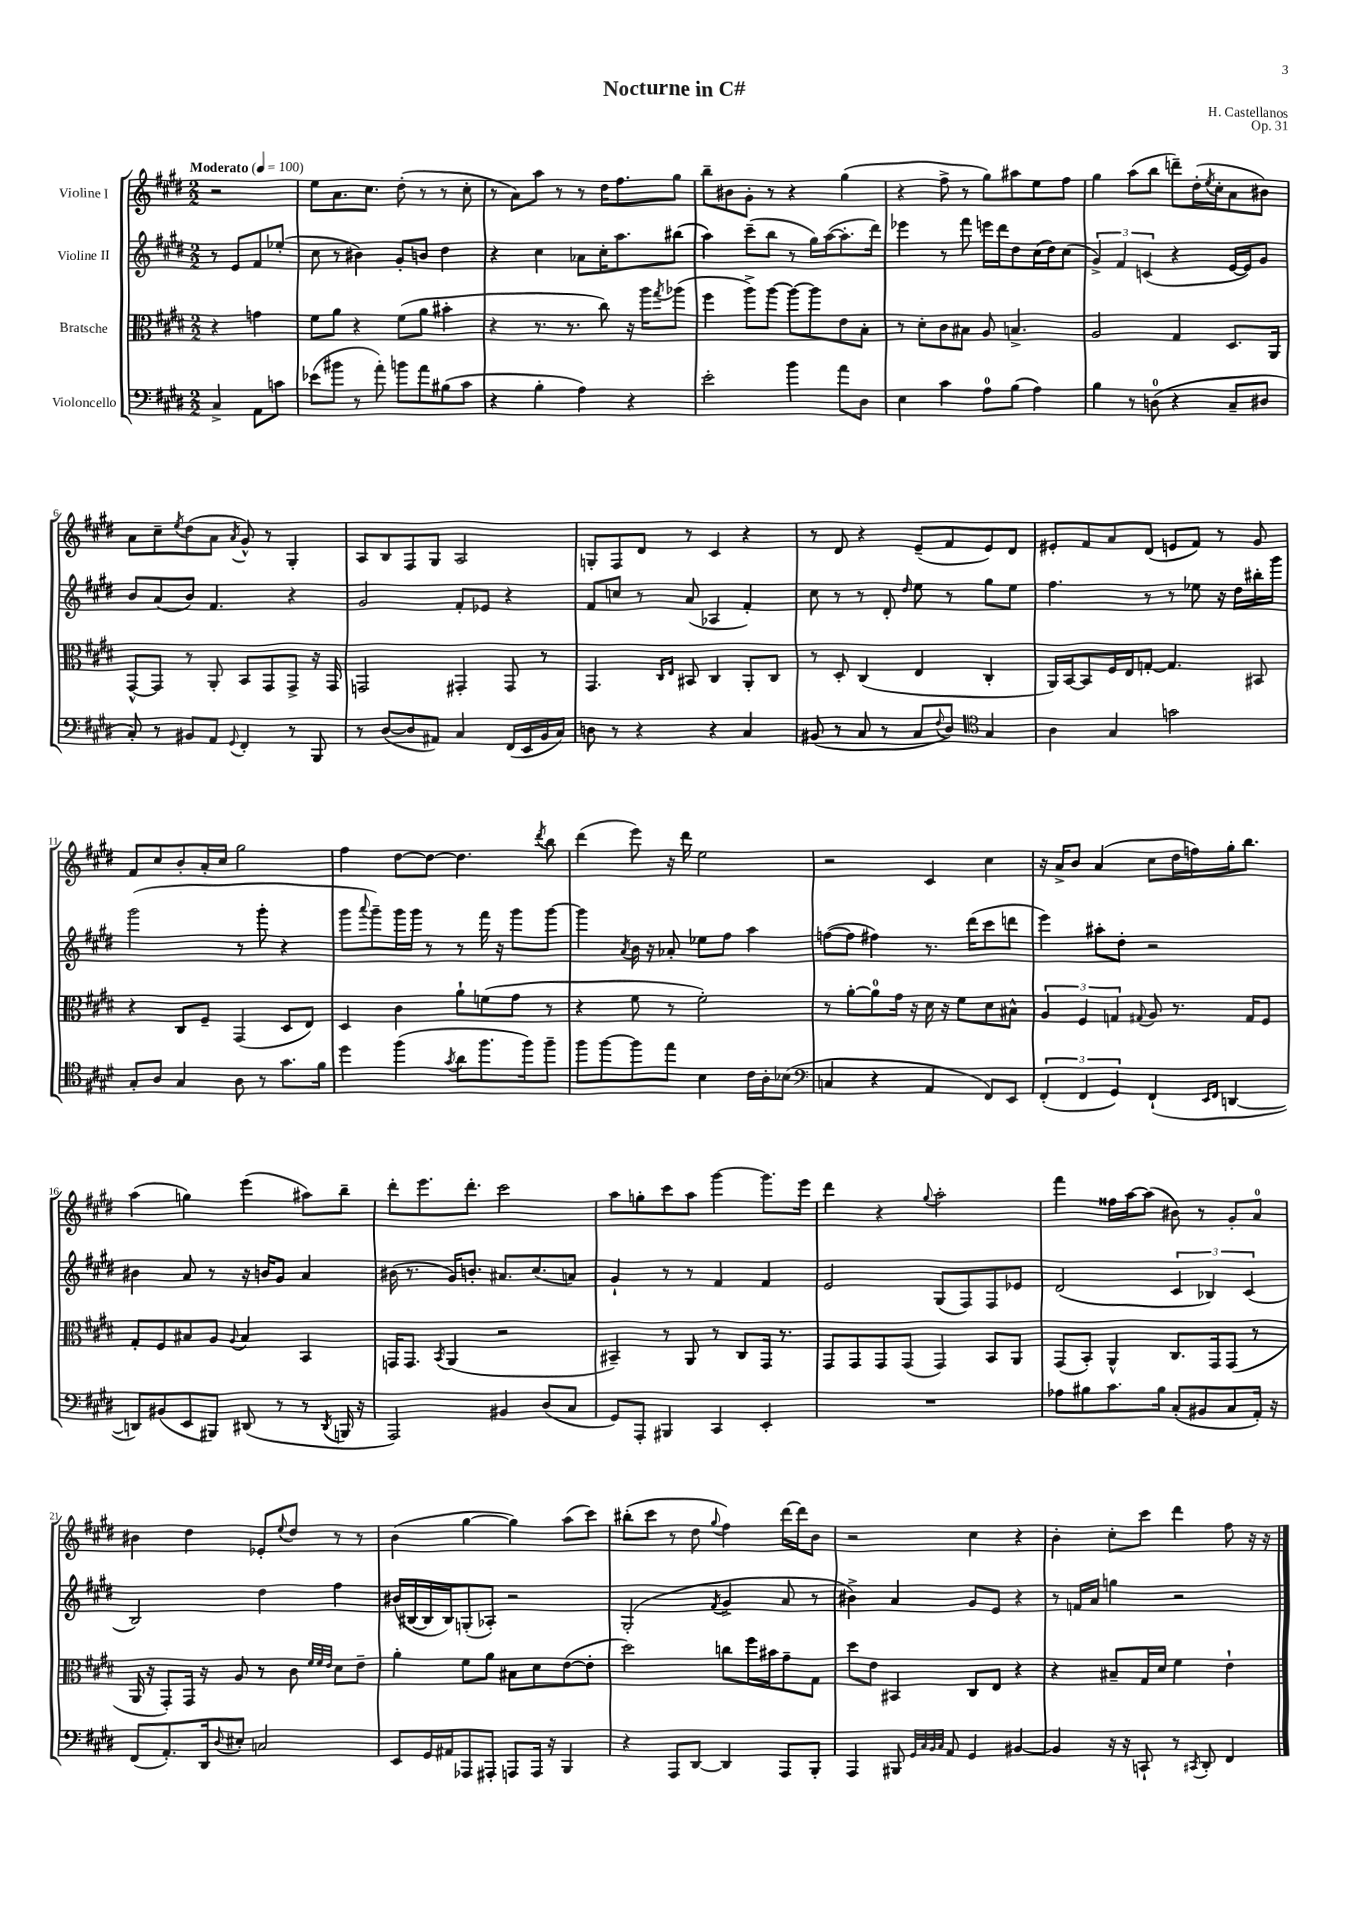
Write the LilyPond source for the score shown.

\header { title = "Nocturne in C#" composer = "H. Castellanos" opus = "Op. 31" }
<<
\new StaffGroup <<
\new Staff = "s0" \with { instrumentName = "Violine I" } {
    \clef treble \key e \major \numericTimeSignature \time 2/2 \partial 2 \tempo "Moderato" 4 = 100
    r2 |
    e''8 a'8. cis''8. dis''8-.( r8 r8 cis''8-. |
    r8 a'8) a''8 r8 r8 dis''16 fis''8. gis''8 |
    b''8-- bis'8 gis'8-. r8 r4 gis''4( |
    r4 fis''8-> r8 gis''8) ais''8 e''8 fis''8 |
    gis''4 a''8( b''8 d'''8--) dis''16-.( \acciaccatura { e''8 } cis''16-. a'8 bis'8) |
    a'8 cis''8-- \acciaccatura { e''8 } dis''8( a'8 \acciaccatura { a'8 } gis'8-^) r8 gis4-. |
    a8 b8 fis8 gis8 a2 |
    g8-. fis8 dis'8 r8 cis'4 r4 |
    r8 dis'8 r4 e'8--( fis'8 e'8) dis'8 |
    eis'8-. fis'8 a'8 dis'8( e'8 fis'8) r8 gis'8 |
    fis'8 cis''8 b'8-. a'16-. cis''16 gis''2 |
    fis''4 dis''8~ dis''8~ dis''4. \acciaccatura { dis'''8 } b''8 |
    dis'''4( e'''8) r16 dis'''16 e''2 |
    r2 cis'4 cis''4 |
    r16 a'16-> b'8 a'4( cis''8 dis''16 f''16) gis''16-. b''8. |
    a''4( g''4) e'''4( ais''8) b''8-- |
    dis'''8-. e'''8. dis'''8.-. cis'''2 |
    a''8 g''8-. cis'''8 a''8 gis'''4~ gis'''8. e'''16 |
    dis'''4 r4 \appoggiatura { gis''8 } a''2-. |
    fis'''4 fisis''16 a''16~ a''8( bis'8) r8 gis'8-. a'8-0 |
    bis'4 dis''4 ees'8-. \appoggiatura { e''8 } dis''8 r8 r8 |
    b'4( gis''4~ gis''4) a''8( cis'''8) |
    bis''8-.( cis'''8 r8 dis''8 \appoggiatura { gis''8 } fis''4) dis'''16~ dis'''16 b'8 |
    r2 cis''4 r4 |
    b'4-. cis''8-. cis'''8 dis'''4 fis''8 r16 r16 \bar "|." |
}
\new Staff = "s1" \with { instrumentName = "Violine II" } {
    \clef treble \key e \major \numericTimeSignature \time 2/2 \partial 2
    r8 e'8 fis'8 ees''8-.( |
    cis''8 r8 bis'4) gis'8-. b'8 dis''4 |
    r4 cis''4 aes'8 cis''16-. a''8. bis''8( |
    a''4) cis'''8--( b''8 r8 gis''16) a''16~( a''8.-. dis'''16) |
    ees'''4 r8 fis'''8 e'''16 dis'''16 dis''8 cis''16( dis''16) cis''8( |
    \tuplet 3/2 { gis'4->) fis'4 c'4( } r4 e'16~ e'16) gis'8 |
    b'8 a'8( b'8) fis'4. r4 |
    gis'2 fis'8-. ees'8 r4 |
    fis'8 c''8 r8 a'8( aes4 fis'4-.) |
    cis''8 r8 r8 dis'8-. \grace { dis''16 } e''8 r8 gis''8 e''8 |
    fis''4. r8 r8 ees''8 r16 dis''16 bis''16-. gis'''16 |
    gis'''2( r8 gis'''8-. r4 |
    gis'''8 \appoggiatura { a'''8 } gis'''8--) gis'''16 gis'''16 r8 r8 fis'''16 r16 gis'''8 gis'''8~ |
    gis'''4 \acciaccatura { a'8 } b'16 r16 aes'8-. ees''8 fis''8 a''4 |
    f''8~( f''8 fis''4) r8. dis'''16( cis'''8 d'''8 |
    e'''4) ais''8-. dis''8-. r2 |
    bis'4 a'8 r8 r16 b'16 gis'8 a'4 |
    bis'16( r8. gis'16) b'8.-. ais'8. cis''8.( a'8) |
    gis'4-! r8 r8 fis'4 fis'4 |
    e'2 gis8( fis8) fis8 ees'8 |
    dis'2( \tuplet 3/2 { cis'4 bes4) cis'4( } |
    b2) dis''4 fis''4 |
    bis'16( bis16~ bis16 bis16) g8-.( aes8-.) r2 |
    gis2-.( \acciaccatura { fis'8 } gis'4-> a'8 r8 |
    bis'4->) a'4 gis'8 e'8 r4 |
    r8 f'16 a'16 g''4 r2 \bar "|." |
}
\new Staff = "s2" \with { instrumentName = "Bratsche" } {
    \clef alto \key e \major \numericTimeSignature \time 2/2 \partial 2
    r4 g'4 |
    fis'8 a'8 r4 fis'8( a'8 bis'4-. |
    r4 r8. r8. cis''8) r16 a''16 \acciaccatura { gis''8 } aes''8( |
    fis''4 a''8->) a''8~ a''8~ a''8 e'8 b8-. |
    r8 dis'8-. cis'8 bis8 a8 b4.-> |
    a2 gis4 dis8. a,16 |
    gis,8~-^ gis,8 r8 a,8-. b,8 gis,8 gis,8-> r16 gis,16 |
    g,2 gis,4-. gis,8 r8 |
    gis,4. \grace { cis16 e16 } bis,8 cis4 a,8-. cis8 |
    r8 dis8-. cis4( e4 cis4-. |
    a,16) b,16~ b,8 fis16 e16 g8~-. g4. bis,8 |
    r4 cis8 fis8-- gis,4( dis8 e8) |
    dis4 cis'4 a'8-! f'8( gis'8 r8 |
    r4 fis'8 r8 fis'2-.) |
    r8 a'8~-. a'8-0 gis'16 r16 dis'16 r16 fis'8 dis'8 bis8-^ |
    \tuplet 3/2 { a4 fis4 g4 } \appoggiatura { gis8 } a8 r8. gis16 fis8 |
    gis8-. fis8 bis8 a8 \appoggiatura { a8 } bis4 b,4 |
    g,16 g,8. \acciaccatura { b,8 } a,4( r2 |
    bis,4--) r8 a,8 r8 cis8 gis,16 r8. |
    gis,8 gis,8 gis,8 gis,8( gis,4) b,8 a,8 |
    gis,8( b,8-.) a,4-^ cis8. gis,16 gis,8( r8 |
    a,16 r16 gis,8-.) gis,16 r16 a8 r8 cis'8 \grace { fis'32 fis'32 e'32 } dis'8 e'8-- |
    a'4-. fis'8 a'8 bis8 dis'8 e'8~( e'8-. |
    dis''2) c''8 fis''16 bis'16 gis'8-- gis8 |
    dis''8 e'8 bis,4 cis8 e8 r4 |
    r4 bis8-- gis16 dis'16 fis'4 e'4-! \bar "|." |
}
\new Staff = "s3" \with { instrumentName = "Violoncello" } {
    \clef bass \key e \major \numericTimeSignature \time 2/2 \partial 2
    cis4-> a,8 c'8 |
    ees'8( bis'8 r8 a'8-.) b'8 a'8 bis8( cis'8 |
    r4 b4-. a4) r4 |
    e'2-. b'4 a'8 dis8 |
    e4 cis'4 a8-0 b8( a4) |
    b4 r8 d8-0( r4 cis8-- dis8 |
    cis8-.) r8 bis,8 a,8 \appoggiatura { gis,8 } fis,4-. r8 b,,8 |
    r8 dis8~( dis8 ais,8) cis4 fis,16( e,16 b,16 cis16) |
    d8 r8 r4 r4 cis4 |
    bis,8( r8 cis8 r8 cis8 \appoggiatura { fis8 } dis8) \clef tenor gis4 |
    a4 gis4 g'2 |
    gis8-. a8 gis4 a8 r8 gis'8. fis'16 |
    dis''4 fis''4( \acciaccatura { gis'8 } a'8 fis''8. fis''16) fis''8-- |
    fis''8 fis''8~ fis''8 e''8 b4 cis'16 a16-. bes8( |
    \clef bass c4 r4 a,4 fis,8) e,8 |
    \tuplet 3/2 { fis,4-.( fis,4 gis,4) } fis,4-!( \grace { e,16 fis,16 } d,4~ |
    d,8) bis,8( e,8 bis,,8) dis,8( r8 r8 \acciaccatura { dis,8 } b,,16 r16 |
    a,,2) bis,4 dis8( cis8 |
    gis,8) a,,8-. bis,,4 cis,4 e,4-. |
    R1 |
    aes8 bis8 cis'8. bis16 cis8-.( bis,8 cis8 a,16-.) r16 |
    fis,8( a,8.-.) dis,16 \appoggiatura { dis8 } eis8-. c2 |
    e,8 gis,16 ais,16 aes,,8 ais,,8-. a,,8 a,,16 r16 b,,4 |
    r4 a,,8 dis,8~ dis,4 a,,8 b,,8-. |
    a,,4 bis,,8 \grace { gis,32 cis32 b,32 cis32 } a,8 gis,4 bis,4~ |
    bis,4 r16 r16 c,8-! r8 \acciaccatura { cis,8 } dis,8-. fis,4 \bar "|." |
}
>>
>>
